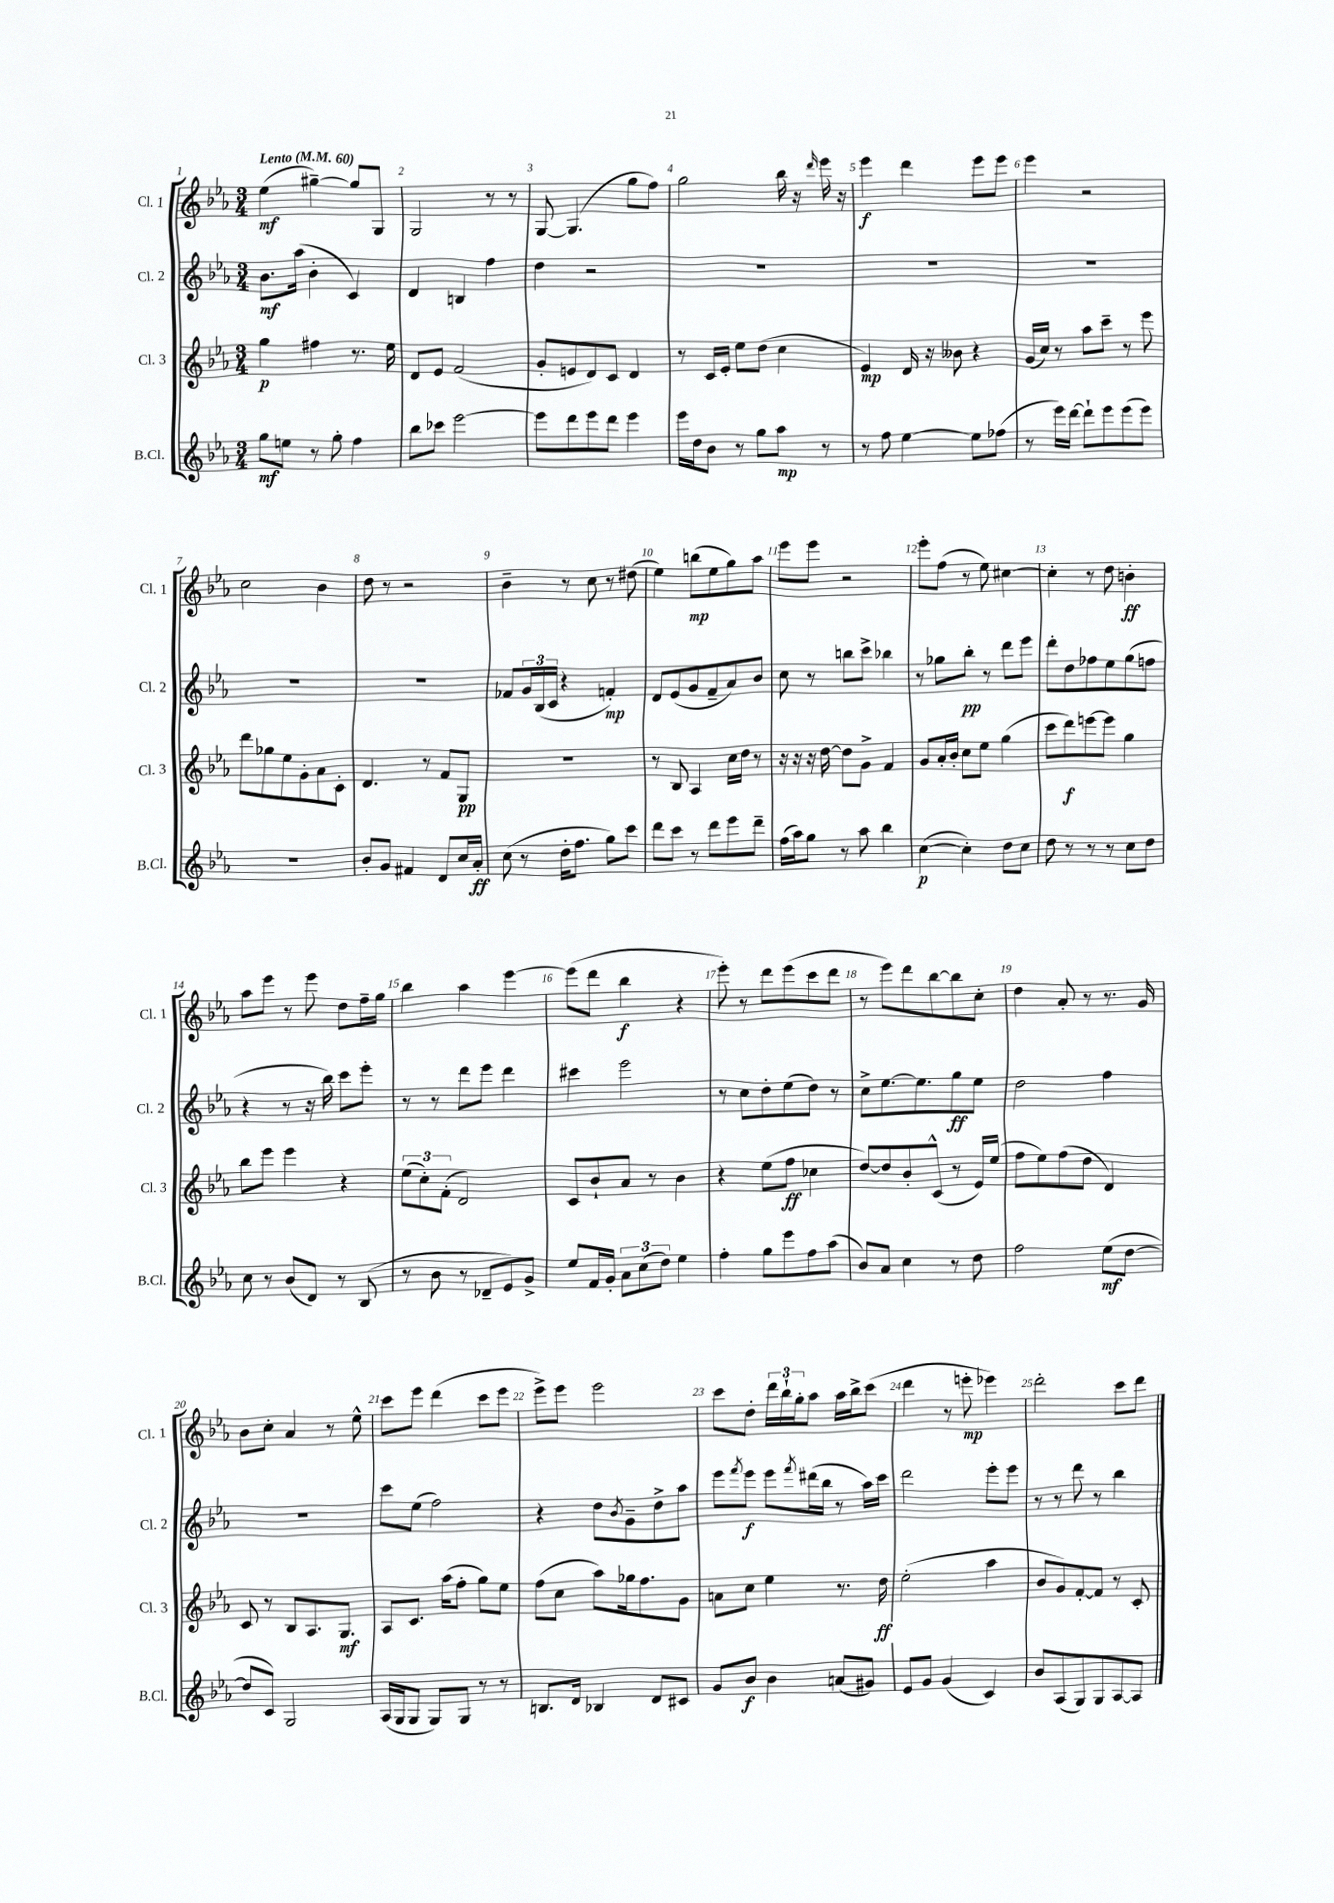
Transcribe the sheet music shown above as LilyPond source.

<<
\new StaffGroup <<
\new Staff = "s0" \with { instrumentName = "Cl. 1" shortInstrumentName = "Cl. 1" } {
    \clef treble \key ees \major \numericTimeSignature \time 3/4 \tempo "Lento" 4 = 60
    ees''4\mf( gis''4~--) gis''8 g8 |
    g2 r8 r8 |
    g8~ g4.( g''8 f''8) |
    g''2 bes''16 r16 \grace { d'''16 } ees'''16 r16 |
    ees'''4\f d'''4 ees'''8 ees'''8 |
    ees'''4 r2 |
    c''2 bes'4 |
    d''8 r8 r2 |
    bes'4-- r8 c''8 r8 dis''8( |
    ees''4) b''8\mp( ees''8 g''8) aes''8 |
    ees'''8 ees'''8 r2 |
    ees'''8-. f''8( r8 ees''8) cis''4~ |
    cis''4-. r8 d''8 b'4-.\ff |
    aes''8 ees'''8 r8 ees'''8 d''8 f''16-- g''16 |
    bes''4 aes''4 ees'''4~ |
    ees'''8( d'''8 bes''4\f r4 |
    ees'''8-.) r8 d'''8 ees'''8( c'''8 d'''8 |
    r8 ees'''8) d'''8 bes''8~ bes''8 c''8-. |
    d''4 aes'8-. r8 r8. g'16 |
    bes'8 c''8-. aes'4 r8 ees''8-^ |
    c'''8 ees'''8 d'''4( c'''8 ees'''8 |
    ees'''8->) ees'''8 ees'''2 |
    c'''8 d''8-. \tuplet 3/2 { d'''16 bes''16-! g''16-. } aes''8 aes''16 bes''16-> c'''8( |
    d'''4 r8 e'''8-.\mp ees'''4) |
    d'''2-. c'''8 d'''8 \bar "|." |
}
\new Staff = "s1" \with { instrumentName = "Cl. 2" shortInstrumentName = "Cl. 2" } {
    \clef treble \key ees \major \numericTimeSignature \time 3/4
    bes'8.\mf aes''16( bes'4-. c'4) |
    d'4 b4 f''4 |
    d''4 r2 |
    R2. |
    R2. |
    R2. |
    R2. |
    R2. |
    fes'8 \tuplet 3/2 { g'16 bes16( c'16 } r4 f'4-.\mp) |
    d'8 ees'8( g'8 f'8-- aes'8) bes'8 |
    c''8 r8 b''8 c'''8-> bes''4 |
    r8 ges''8 bes''8-.\pp r8 d'''8 ees'''8 |
    d'''8-. d''8 fes''8 ees''8 g''8( f''8 |
    r4 r8 r16 bes''16) c'''8 ees'''8-. |
    r8 r8 d'''8 ees'''8 d'''4 |
    cis'''4 ees'''2 |
    r8 c''8 d''8-. ees''8( d''8) r8 |
    c''8-> ees''8.~ ees''8. g''8\ff ees''8 |
    d''2 f''4 |
    R2. |
    c'''8 ees''8( f''2) |
    r4 d''8 \acciaccatura { bes'8 } g'8-- d''8-> aes''8 |
    ees'''8 \acciaccatura { f'''8 } ees'''8\f ees'''8 \acciaccatura { f'''8 } dis'''16( bes''16 r8 aes''16) c'''16 |
    d'''2 ees'''8-. ees'''8 |
    r8 r8 d'''8 r8 bes''4 \bar "|." |
}
\new Staff = "s2" \with { instrumentName = "Cl. 3" shortInstrumentName = "Cl. 3" } {
    \clef treble \key ees \major \numericTimeSignature \time 3/4
    g''4\p fis''4 r8. ees''16 |
    d'8 ees'8 f'2( |
    g'8-. e'8 d'8) c'8 d'4 |
    r8 c'16 ees'16-. ees''8 d''8( c''4 |
    ees'4\mp) d'16 r16 beses'8 r4 |
    g'16( c''16) r8 aes''8 c'''8-- r8 ees'''8 |
    d'''8 ges''8 ees''8 g'8-. aes'8 c'8-. |
    d'4. r8 f'8 g8\pp |
    R2. |
    r8 bes8 aes4 c''16 d''16 r8 |
    r16 r16 r16 d''16~ d''8 g'8-> f'4 |
    g'8 aes'16-. bes'16-. c''8 ees''8 g''4( |
    c'''8 d'''8\f) e'''8~ e'''8 g''4 |
    bes''8 ees'''8 ees'''4 r4 |
    \tuplet 3/2 { ees''8( c''8-.) f'8-.( } d'2) |
    c'8 bes'8-! aes'8 r8 bes'4 |
    r4 ees''8( f''8\ff ces''4 |
    d''8~) d''8 bes'8-. c'8-^( r8 ees'16) ees''16( |
    f''8 ees''8) f''8( d''8 d'4) |
    c'8 r8 bes8 aes8. g8.\mf |
    aes8 c'8. aes''16( f''8-. g''8) ees''8 |
    f''8( c''8 aes''8) ges''16 f''8. g'8 |
    a'8 c''8 ees''4 r8. d''16\ff |
    ees''2-.( aes''4 |
    bes'8 g'8) f'8~-. f'8 r8 c'8-. \bar "|." |
}
\new Staff = "s3" \with { instrumentName = "B.Cl." shortInstrumentName = "B.Cl." } {
    \clef treble \key ees \major \numericTimeSignature \time 3/4
    g''8\mf e''8 r8 g''8-. f''4 |
    bes''8 ces'''8 ees'''2~ |
    ees'''8 d'''8 ees'''8 d'''8 ees'''4 |
    ees'''16 d''16 bes'8 r8 g''8 aes''8\mp r8 |
    r8 f''8 ees''4~ ees''8 fes''8( |
    r8 ees'''16) d'''16~ d'''8-! ees'''8 ees'''8( ees'''8) |
    R2. |
    bes'8-. g'8 fis'4 d'8 c''16 aes'16-.\ff |
    c''8( r8 d''16-. f''8. g''8) c'''8 |
    d'''8 c'''8 r8 d'''8 ees'''8 d'''8-- |
    f''16( aes''16) g''8 r8 aes''8 bes''4 |
    c''4~\p( c''4-.) d''8 c''8 |
    d''8 r8 r8 r8 c''8 d''8 |
    c''8 r8 bes'8( d'8) r8 bes8( |
    r8 bes'8 r8 des'8-- ees'8) g'8-> |
    ees''8 f'16 g'16-. \tuplet 3/2 { aes'8 c''8( d''8) } ees''4 |
    f''4-. g''8 ees'''8 f''8 aes''8( |
    bes'8) aes'8 c''4 r8 d''8 |
    f''2 ees''8\mf( d''8~ |
    d''8 c'8) g2 |
    aes16( g16 g8 g8) g8 r8 r8 |
    b8. d'16 bes4 d'8 cis'8 |
    g'8 bes'8\f bes'4 a'8( gis'8) |
    ees'8 g'8 g'4( c'4) |
    bes'8 aes8( g8) g8 aes8~ aes8 \bar "|." |
}
>>
>>
\layout { \context { \Score \override BarNumber.break-visibility = ##(#f #t #t) barNumberVisibility = #all-bar-numbers-visible } }
